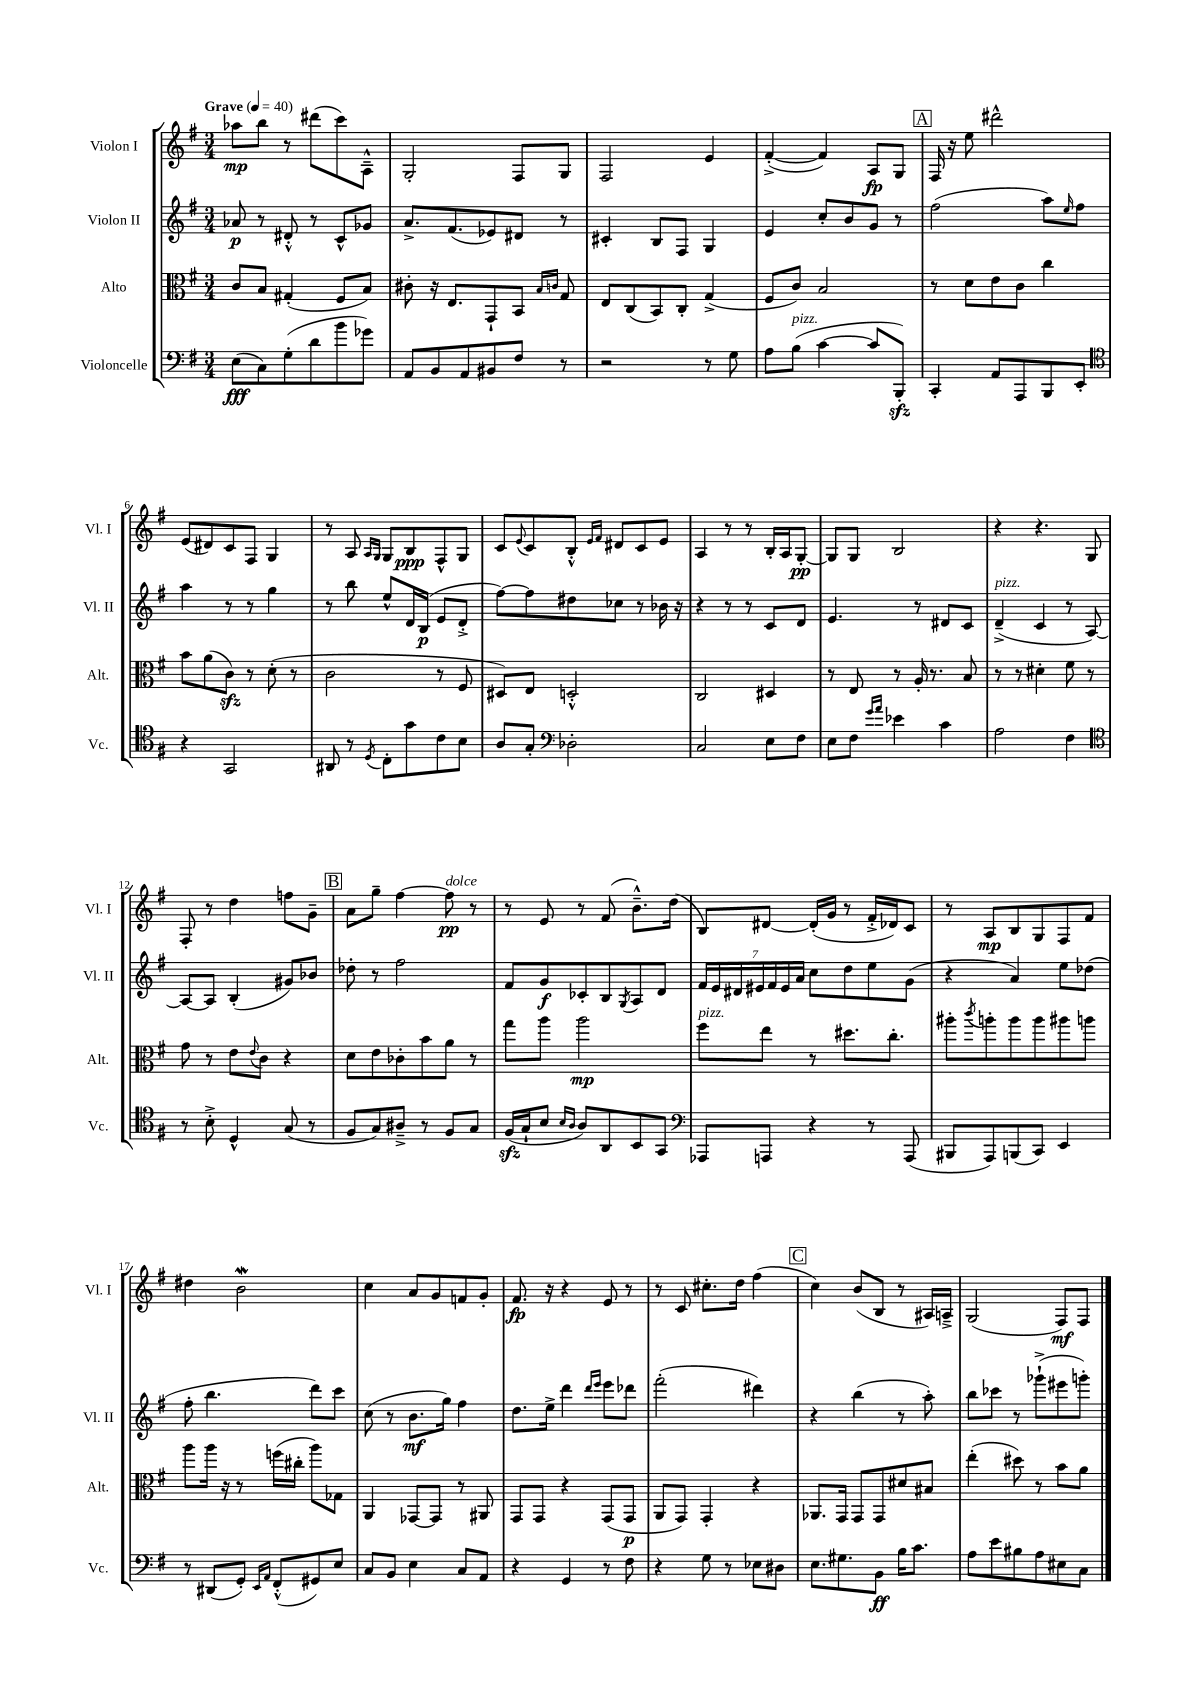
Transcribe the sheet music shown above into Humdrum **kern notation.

**kern	**kern	**kern	**kern
*staff4	*staff3	*staff2	*staff1
*clefF4	*clefC3	*clefG2	*clefG2
*k[f#]	*k[f#]	*k[f#]	*k[f#]
*M3/4	*M3/4	*M3/4	*M3/4
*MM40	*MM40	*MM40	*MM40
(8E\L	8c/L	8a-/	8aa-\L
8C\)	8B/J	8r	8bb\J
(8G'\	(4G#'/	8d#'^^/	8r
8d\	.	8r	(8ddd#\L
8b\	8F#/L	8c^^/L	8ccc\)
8g-\J)	8B/J)	8g-/J	8A~^^\J
=	=	=	=
8AA/L	8c#'\	8.a^/L	2G'/
8BB/	16r	.	.
.	8.E/L	(8.f#/	.
8AA/	.	.	.
8BB#/	8GG`/	8e-/)	.
8F#/J	8BB/J	8d#/J	8F#/L
.	16qqB/LL	.	.
.	16qqc/JJ	.	.
8r	8G/	8r	8G/J
=	=	=	=
2r	8E/L	4c#'/	2F#/
.	(8C/	.	.
.	8BB/)	8B/L	.
.	8C'/J	8F#/J	.
8r	(4G^/	4G/	4e/
8G\	.	.	.
=	=	=	=
8A\L	8F#/L	4e/	([4f#'^/
(8B\J	8c/J)	.	.
[4c\	2B/	8cc'/L	4f#/])
.	.	8b/	.
8c/]L	.	8g/J	8A/L
8BBB'/J)	.	8r	8G/J
=	=	=	=
4CC'/	8r	(2ff#\	16F#/
.	.	.	16r
.	8d\L	.	8ee\
8AA/L	8e\	.	2ddd#^^\
8AAA/	8c\J	.	.
8BBB/	4cc\	8aa\L)	.
.	.	16qqee/	.
8EE'/J	.	8ff#\J	.
=	=	=	=
*clefC4	*	*	*
4r	8b\L	4aa\	(8e/L
.	(8a\	.	8d#/)
2GG/	8c\J)	8r	8c/
.	8r	8r	8F#/J
.	(8d'\	4gg\	4G/
.	8r	.	.
=	=	=	=
8AA#/	2c\	8r	8r
8r	.	8bb\	8A/
.	.	.	16qqA/LL
8qD/	.	.	16qqG/JJ
8C'\L	.	8ee^^/L	8G/L
8g\	.	16d/L	8B/
.	.	(16B/JJ	.
8c\	8r	8e/L	8F#^^/
8B\J	8F#/	8d'^/J	8G/J
=	=	=	=
8A/L	8D#/L)	[8ff#\L)	8c/L
.	.	.	8qqe/
8G'/J	8E/J	8ff#\]	8c/
*clefF4	*	*	*
2D-'\	2D'^^/	8dd#\	8B'^^/J
.	.	.	16qqe/LL
.	.	.	16qqf#/JJ
.	.	8cc-\J	8d#/L
.	.	8r	8c/
.	.	16b-\	8e/J
.	.	16r	.
=	=	=	=
2C/	2C/	4r	4A/
.	.	8r	8r
.	.	8r	8r
8E\L	4D#/	8c/L	16B'/LL
.	.	.	16A/J
8F#\J	.	8d/J	[8G'/J
=	=	=	=
8E\L	8r	4.e/	8G/]L
8F#\J	8E/	.	8G/J
16qqg/LL	.	.	.
16qqa/JJ	.	.	.
4e-\	8r	.	2B/
.	16A'/	8r	.
.	8.r	.	.
4c\	.	8d#/L	.
.	8B/	8c/J	.
=	=	=	=
2A\	8r	(4d~^/	4r
.	8r	.	.
.	4d#'\	4c/	4.r
4F#\	8f#\	8r	.
.	8r	[8A/)	8G/
=	=	=	=
*clefC4	*	*	*
8r	8g\	8A/_L	8F#'/
8B'^\	8r	8A/]J	8r
4D^^/	8e\L	(4B'/	4dd\
.	8qqe/	.	.
.	8c\J	.	.
(8G/	4r	8g#/L)	8ff\L
8r	.	8b-/J	8g~\J
=	=	=	=
8F#/L	8d\L	8dd-'\	8a\L
8G/)	8e\	8r	8gg~\J
8A#~^/J	8c-'\	2ff#\	[4ff#\
8r	8b\	.	.
8F#/L	8a\J	.	8ff#\]
8G/J	8r	.	8r
=	=	=	=
(16F#/LL	8gg\L	8f#/L	8r
16G`/J	.	.	.
8B/J	8aa\J	8g/	8e/
16qqB/LL	.	.	.
16qqA/JJ	.	.	.
8A/L)	2aa\	8c-'/	8r
8AA/	.	8B/	(8f#/
.	.	8qG/	.
8BB/	.	8A/	8.b~^^\L)
8GG/J	.	8d/J	.
.	.	.	(16dd\Jk
=	=	=	=
*clefF4	*	*	*
8AAA-/L	8ff#\L	28f#/LL	8B/L)
.	.	28e/	.
.	.	28d#/	.
.	.	28e#/	.
8AAA/J	8ee\J	.	[8d#/J
.	.	28f#/	.
.	.	28e#/	.
.	.	28a/JJ	.
4r	8r	8cc\L	(16d#'/]LL
.	.	.	16g/JJ
.	8.dd#\L	8dd\	8r
8r	.	8ee\	16f#'^/LL
.	8.cc'\J	.	16d-/J)
(8AAA/	.	(8g\J	8c/J
=	=	=	=
8BBB#/L	8aa#'\L	4r	8r
.	8qccc/	.	.
8AAA/)	8aa'\	.	8A/L
(8BBB/	8aa\	4a/)	8B/
8CC/J)	8aa\	.	8G/
4EE/	8aa#\	8ee\L	8F#/
.	8aa\J	(8dd-\J	8f#/J
=	=	=	=
8r	8aa\L	8ff#'\	4dd#\
(8DD#/L	16aa\Jk	4.bb\	.
.	16r	.	.
8GG'/J)	8r	.	2b\
16qqEE/LL	.	.	.
16qqAA/JJ	.	.	.
(8FF#'^^/L	(16ff\LL	.	.
.	16cc#'\JJ	.	.
8GG#/)	8aa\L)	8ddd\L)	.
8E/J	8G-\J	8ccc\J	.
=	=	=	=
8C/L	4AA/	(8cc\	4cc\
8BB/J	.	8r	.
4E\	[8GG-/L	8.b\L	8a/L
.	8GG-/]J	.	8g/
.	.	16gg\Jk)	.
8C/L	8r	4ff#\	8f/
8AA/J	8AA#/	.	8g'/J
=	=	=	=
4r	8GG/L	8.dd\L	8.f#/
.	8GG/J	.	.
.	.	16ee^\Jk	16r
4GG/	4r	4ddd\	4r
.	.	16qqddd/LL	.
.	.	16qqeee/JJ	.
8r	(8GG/L	8eee\L	8e/
8F#\	8GG/J	8ddd-\J	8r
=	=	=	=
4r	8AA/L	(2fff#'\	8r
.	8GG/J)	.	8c/
8G\	4GG'/	.	8.cc#'\L
8r	.	.	.
.	.	.	16dd\Jk
8E-\L	4r	4ddd#\)	(4ff#\
8D#\J	.	.	.
=	=	=	=
8.E\L	8.AA-/L	4r	4cc\)
8.G#\	16GG/Jk	.	.
.	8GG/L	(4bb\	(8b/L
8BB\J	8GG/	.	8B/J
16B\LK	8d#/	8r	8r
8.c\J	.	.	.
.	8B#/J	8aa'\)	16A#/LL)
.	.	.	16A~^/JJ
=	=	=	=
8A\L	(4ee'\	8bb\L	(2G/
8e\	.	8ccc-\J	.
8B#\	8dd#\)	8r	.
8A\	8r	(8ggg-`^\L	.
8E#\	8b\L	8eee#\	8F#/L)
8C\J	8a\J	8ggg'\J)	8F#/J
==	==	==	==
*-	*-	*-	*-
